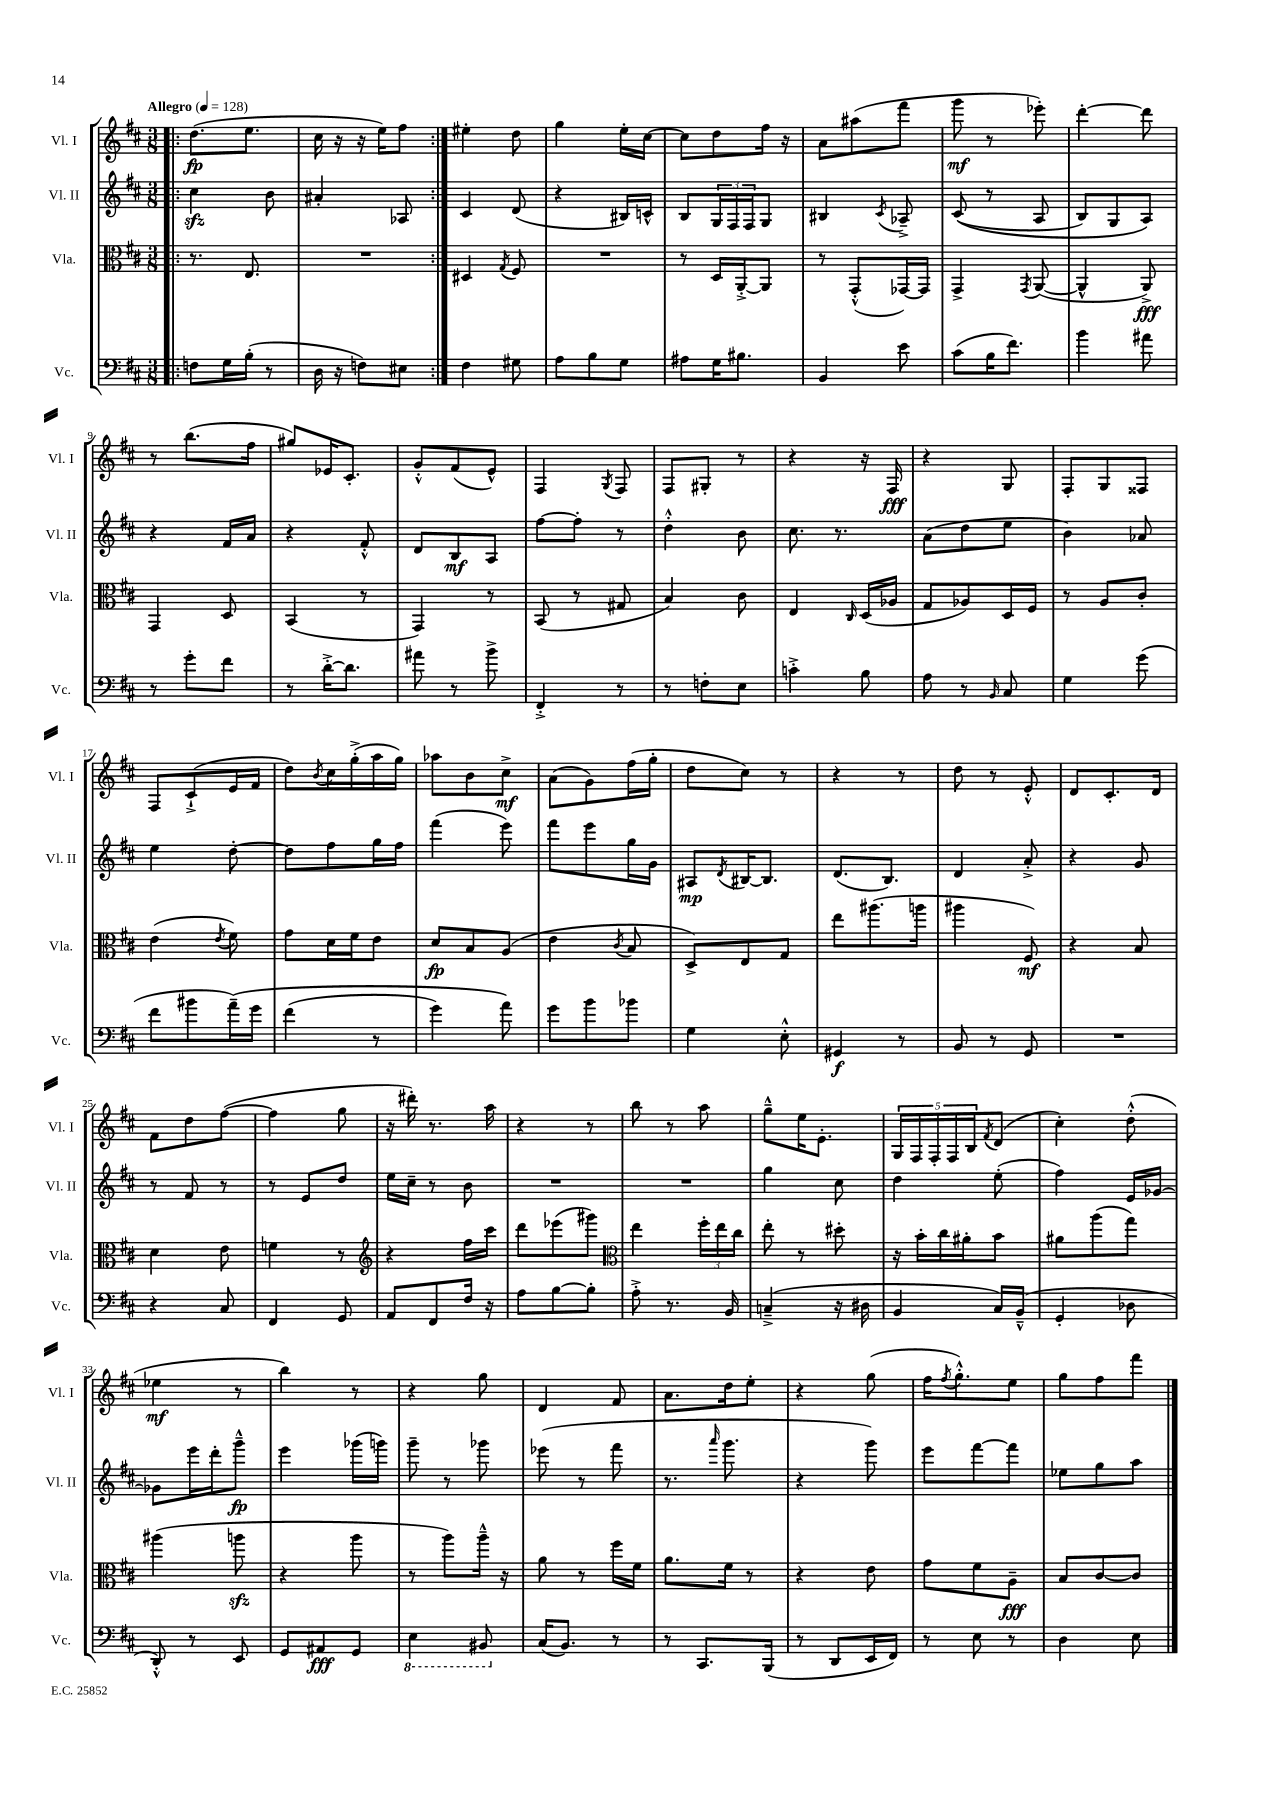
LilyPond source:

<<
\new StaffGroup <<
\new Staff = "s0" \with { instrumentName = "Vl. I" shortInstrumentName = "Vl. I" } {
    \clef treble \key d \major \numericTimeSignature \time 3/8 \tempo "Allegro" 4 = 128
    \repeat volta 2 { \bar ".|:" d''8.\fp( e''8. |
    cis''16 r16 r16 e''16) fis''8 | }
    eis''4-. d''8 |
    g''4 e''16-. cis''16~ |
    cis''8 d''8 fis''16 r16 |
    a'8 ais''8( fis'''8 |
    g'''8\mf r8 ees'''8-.) |
    d'''4~-. d'''8 |
    r8 b''8.( fis''16 |
    gis''8) ees'16 cis'8.-. |
    g'8-.-^ fis'8( e'8-^) |
    fis4 \acciaccatura { g8 } fis8 |
    fis8 gis8-. r8 |
    r4 r16 fis16\fff |
    r4 g8 |
    fis8-. g8 fisis8 |
    fis8 cis'8-!->( e'16 fis'16 |
    d''8) \acciaccatura { b'8 } cis''16 g''16-.->( a''16 g''16) |
    aes''8 b'8 cis''8->\mf |
    a'8( g'8) fis''16( g''16-. |
    d''8 cis''8) r8 |
    r4 r8 |
    d''8 r8 e'8-.-^ |
    d'8 cis'8.-. d'16 |
    fis'8 d''8 fis''8~( |
    fis''4 g''8 |
    r16 dis'''16-.) r8. a''16 |
    r4 r8 |
    b''8 r8 a''8 |
    g''8---^ e''16 e'8.-. |
    \tuplet 5/4 { g16 fis16 fis16-. fis16 b16 } \acciaccatura { fis'8 } d'8( |
    cis''4-.) d''8-.-^( |
    ees''4\mf r8 |
    b''4) r8 |
    r4 g''8 |
    d'4 fis'8 |
    a'8. d''16 e''8-. |
    r4 g''8( |
    fis''16 \acciaccatura { fis''8 } g''8.-.-^) e''8 |
    g''8 fis''8 fis'''8 \bar "|." |
}
\new Staff = "s1" \with { instrumentName = "Vl. II" shortInstrumentName = "Vl. II" } {
    \clef treble \key d \major \numericTimeSignature \time 3/8
    \repeat volta 2 { \bar ".|:" cis''4\sfz b'8 |
    ais'4-. aes8 | }
    cis'4 d'8( |
    r4 bis16) c'16-^ |
    b8 \tuplet 3/2 { g16 fis16 fis16 } g8 |
    bis4 \acciaccatura { cis'8 } aes8---> |
    cis'8(\( r8 a8 |
    b8) g8 a8\) |
    r4 fis'16 a'16 |
    r4 fis'8-.-^ |
    d'8 b8\mf a8 |
    fis''8~ fis''8-. r8 |
    d''4-.-^ b'8 |
    cis''8. r8. |
    a'8( d''8 e''8 |
    b'4) aes'8 |
    e''4 d''8~-. |
    d''8 fis''8 g''16 fis''16 |
    fis'''4( e'''8) |
    fis'''8 e'''8 g''16 g'16 |
    ais8\mp \acciaccatura { d'8 } bis16~ bis8. |
    d'8.( b8.) |
    d'4 a'8-.-> |
    r4 g'8 |
    r8 fis'8 r8 |
    r8 e'8 d''8 |
    e''16 cis''16-- r8 b'8 |
    R4. |
    R4. |
    g''4 cis''8 |
    d''4 e''8-.( |
    fis''4) e'16 ges'16~ |
    ges'8 e'''16 d'''16-. g'''8---^\fp |
    e'''4 ges'''16( g'''16) |
    g'''8-- r8 ges'''8 |
    ees'''8( r8 fis'''8 |
    r8. \grace { a'''16 } g'''8. |
    r4 g'''8) |
    e'''8 fis'''8~ fis'''8 |
    ees''8 g''8 a''8 \bar "|." |
}
\new Staff = "s2" \with { instrumentName = "Vla." shortInstrumentName = "Vla." } {
    \clef alto \key d \major \numericTimeSignature \time 3/8
    \repeat volta 2 { \bar ".|:" r8. e8. |
    R4. | }
    dis4 \acciaccatura { g8 } fis8 |
    R4. |
    r8 d16 a,16~-.-> a,8 |
    r8 g,8-.-^( ges,16~) ges,16 |
    g,4-> \acciaccatura { g,8 } a,8~( |
    a,4-^ a,8->\fff) |
    g,4 d8 |
    b,4( r8 |
    g,4) r8 |
    b,8( r8 gis8 |
    b4) cis'8 |
    e4 \grace { cis16 } d16( aes16 |
    g8 aes8) d16 fis16 |
    r8 a8 cis'8-. |
    e'4( \acciaccatura { e'8 } fis'8) |
    g'8 d'16 fis'16 e'8 |
    d'8\fp b8 a8( |
    e'4 \acciaccatura { cis'8 } b8 |
    d8->) e8 g8 |
    e''8 ais''8.( a''16 |
    ais''4 fis8\mf) |
    r4 b8 |
    d'4 e'8 |
    f'4 r8 |
    \clef treble r4 fis''16 cis'''16 |
    d'''8 ees'''8( gis'''8) |
    \clef alto e''4 \tuplet 3/2 { fis''16-. e''16 cis''16 } |
    e''8-. r8 dis''8-. |
    r16 b'16-. cis''16 ais'16-. b'8 |
    ais'8 a''8( g''8) |
    ais''4( a''8\sfz |
    r4 a''8 |
    r8 a''8) a''16---^ r16 |
    a'8 r8 fis''16 fis'16 |
    a'8. fis'16 r8 |
    r4 e'8 |
    g'8 fis'8 a8--\fff |
    b8 cis'8~ cis'8 \bar "|." |
}
\new Staff = "s3" \with { instrumentName = "Vc." shortInstrumentName = "Vc." } {
    \clef bass \key d \major \numericTimeSignature \time 3/8
    \repeat volta 2 { \bar ".|:" f8 g16 b16-.( r8 |
    d16 r16 f8) eis8 | }
    fis4 gis8 |
    a8 b8 g8 |
    ais8 g16 bis8. |
    b,4 e'8 |
    cis'8( b16 fis'8.) |
    b'4 ais'8 |
    r8 g'8-. fis'8 |
    r8 d'16~-.-> d'8. |
    ais'8 r8 b'8-> |
    fis,4-.-> r8 |
    r8 f8-. e8 |
    c'4-.-> b8 |
    a8 r8 \grace { b,16 } cis8 |
    g4 g'8( |
    fis'8 bis'8 a'16--)\( g'16 |
    fis'4( r8 |
    g'4) a'8\) |
    g'8 b'8 bes'8 |
    g4 e8-.-^ |
    gis,4\f r8 |
    b,8 r8 g,8 |
    R4. |
    r4 cis8 |
    fis,4 g,8 |
    a,8 fis,8 fis16 r16 |
    a8 b8~ b8-. |
    a8-.-> r8. b,16 |
    c4--->( r16 dis16 |
    b,4 cis16) b,16---^( |
    g,4-. des8 |
    d,8-.-^) r8 e,8 |
    g,8 ais,8\fff g,8 |
    \ottava #-1 e,4 bis,,8 \ottava #0 |
    cis16( b,8.) r8 |
    r8 cis,8. b,,16( |
    r8 d,8 e,16 fis,16) |
    r8 e8 r8 |
    d4 e8 \bar "|." |
}
>>
>>
